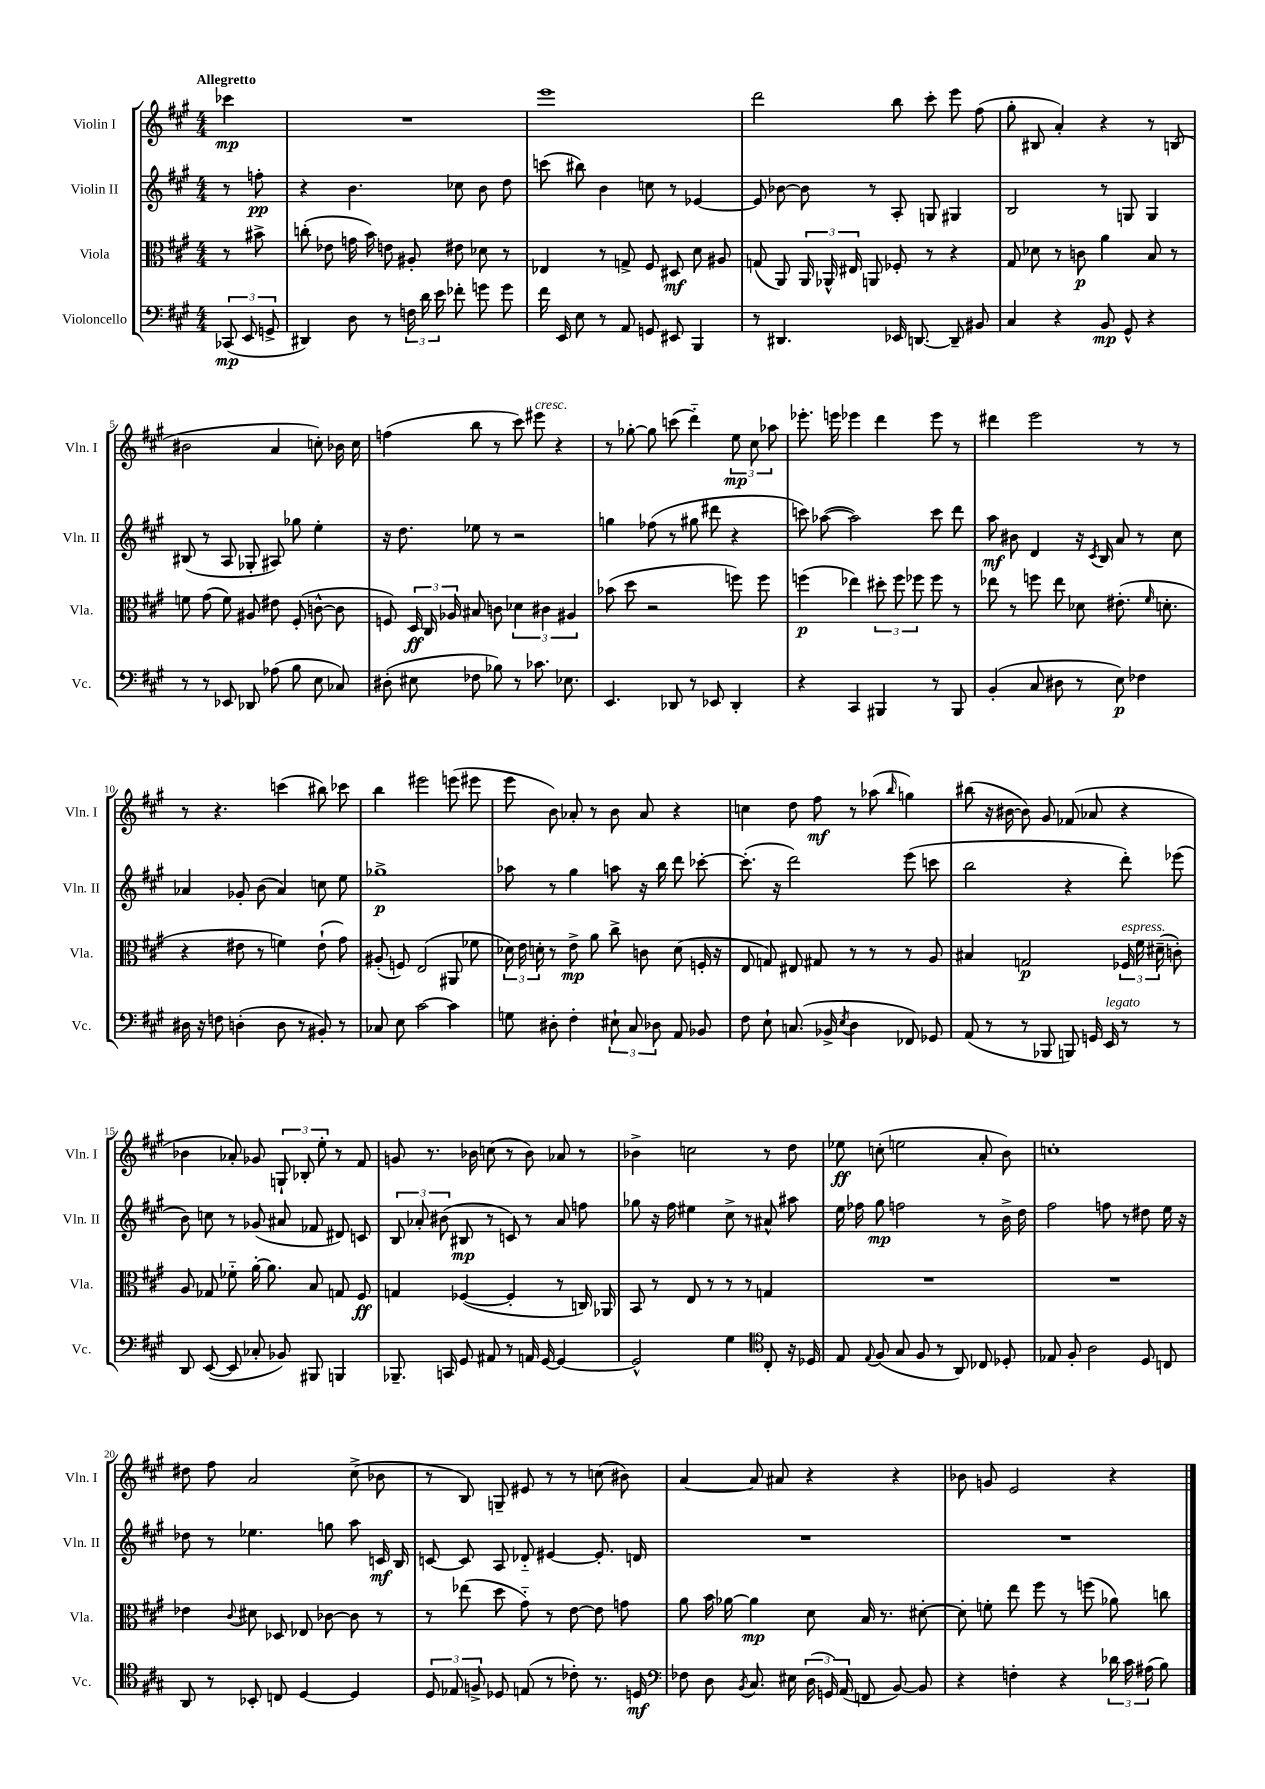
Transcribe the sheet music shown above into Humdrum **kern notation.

**kern	**kern	**kern	**kern
*staff4	*staff3	*staff2	*staff1
*clefF4	*clefC3	*clefG2	*clefG2
*k[f#c#g#]	*k[f#c#g#]	*k[f#c#g#]	*k[f#c#g#]
*M4/4	*M4/4	*M4/4	*M4/4
(12CC-	8r	8r	4ccc-
12EE	.	.	.
.	8b#^	8ff'	.
12GG^	.	.	.
=	=	=	=
4DD#)	(8cc'	4r	1r
.	8e-	.	.
8D	16g	4.b	.
.	16b)	.	.
8r	8e	.	.
24F	8A#'	.	.
24d	.	.	.
24e	.	.	.
8f-'	8e#	8cc-	.
8g	8d-	8b	.
8g	8r	8dd	.
=	=	=	=
16f#	4E-	(8ccc	1eee
16EE	.	.	.
8E	.	8bb#)	.
8r	8r	4b	.
8AA	8G^	.	.
8GG	8F#	8cc	.
8EE#	8D#	8r	.
4BBB	8d	[4e-	.
.	8A#	.	.
=	=	=	=
8r	(8G	8e-]	2ddd
4.DD#	8AA)	[8b-	.
.	24AA	8b-]	.
.	24AA-^^	.	.
.	24E#	.	.
.	8AA	8r	.
16EE-	8F-'	8A'	8bb
[8.DD	.	.	.
.	8r	8G	8ccc#'
8DD~]	4r	4G#	8eee
8BB#	.	.	(8ff#
=	=	=	=
4C#	8G#	2B	8gg#'
.	8d-	.	8B#
4r	8r	.	4a')
.	8c	.	.
8BB	4a	8r	4r
8GG#^^	.	8G	.
4r	8B	4G	8r
.	8r	.	(8B
=	=	=	=
8r	8f	(8B#	2b#
8r	(8g#	8r	.
8EE-	8f)	8A	.
8DD-	8A#	8G-'	.
(8A-	8e#	8A#)	4a
8B	(8F#'	8gg-	.
8E	[8c^^	4ee'	8cc')
8C-)	8c]	.	16b-
.	.	.	16cc
=	=	=	=
(8D#'	8F)	16r	(4ff
.	.	8.dd	.
8E#	24D	.	.
.	24C#	.	.
.	24A-	.	.
8F-	8B#	8ee-	8bb
8B-)	8c	8r	8r
8r	6d-	2r	8ccc#)
8.c-	.	.	8eee#
.	6c#	.	.
.	.	.	4r
8.E-	.	.	.
.	6A#	.	.
=	=	=	=
4.EE	(8b-	4gg	8r
.	8dd	.	[8gg-'
.	2r	(8ff-	8gg-]
8DD-	.	8r	(8ccc
8r	.	8gg#	4ddd'~)
8EE-	.	8ddd#	.
4DD-'	8ff)	4r	12ee
.	.	.	12cc#
.	8ff	.	.
.	.	.	12aa-
=	=	=	=
4r	(4ff	8ccc)	8.eee-'
.	.	([8aa-	.
.	.	.	16eee
4CC#	4ee-)	2aa-])	4eee-
4BBB#	12dd#'	.	4ddd
.	12ff	.	.
.	12ff-	.	.
8r	8ff-	8ccc	8eee-
8BBB#	8r	8ddd	8r
=	=	=	=
(4BB'	8ee-	8aa	4ddd#
.	8r	8b#	.
8C#	8ff	4d	2eee
8D#	8ee-	.	.
8r	8d-	16r	.
.	.	8qc#	.
.	.	16B	.
8E)	(8.e#'	8a	.
4F-	.	8r	8r
.	16qqf#	.	.
.	8.d'	.	.
.	.	8cc#	8r
=	=	=	=
16D#	4r	4a-	8r
16r	.	.	.
8F	.	.	4.r
(4D'	8e#	8g-'	.
.	8r	(8b	.
8D	4f)	4a-)	(4ccc
8r	.	.	.
8BB#')	(8e#`	8cc	8bb#)
8r	8g#)	8ee	8ccc-
=	=	=	=
8C-	(8A#'	1gg-^	4bb
8E	8F)	.	.
[2c#	(2E	.	2eee#
4c#]	8AA#	.	(8eee
.	8f-	.	8eee#
=	=	=	=
8G	24d-)	8aa-	8eee
.	24e	.	.
.	24d'	.	.
8D#'	8r	8r	8b)
4F#'	8e^	4gg#	8a-'
.	8a	.	8r
12E#`	8cc#^	8aa	8b
12C#	.	.	.
.	8c	16r	8a-
12D-	.	.	.
.	.	16bb	.
8AA	(8d	8ddd	4r
8BB-	16F'	[8ccc-'	.
.	16r	.	.
=	=	=	=
8F#	8E	(8.ccc-']	4cc
8E`	8G)	.	.
.	.	16r	.
(8.C	8E#	2ddd)	8dd
.	8G#	.	8ff#
16BB-^	.	.	.
8qE	.	.	.
4D	8r	.	8r
.	8r	.	(8aa-
.	.	.	16qqbb
8FF-)	8r	(8eee	4gg)
8GG-	8A	8ccc	.
=	=	=	=
(8AA	4B#	2bb	(8bb#
8r	.	.	16r
.	.	.	[16b#
8r	2G	.	8b#])
8BBB-	.	.	8g#
8BBB)	.	4r	(8f-
16GG	.	.	8a-
16EE	.	.	.
8r	24F-	8ddd')	4r
.	24f#	.	.
.	(24d#~	.	.
8r	8c')	(8eee-	.
=	=	=	=
8DD	8A	8b)	4b-
([8EE	8G-	8cc	.
8EE]	8f-'~	8r	8a-')
8C-'	[16a'	(8g-	8g-
.	8.a]	.	.
8BB-)	.	8a#	12G`
.	.	.	12B-'
8BBB#	8B	8f-	.
.	.	.	12ee'
4BBB	8G	8d#)	8r
.	8F#	8c	8f#
=	=	=	=
8.BBB-~	4G	12B	8g
.	.	12a-'	.
.	.	.	8.r
.	.	(12b#	.
16CC	.	.	.
8GG#	([4F-	8B#	.
.	.	.	16b-
8AA#	.	8r	(8cc
8r	4F-']	8c)	8r
16AA	.	8r	8b-)
[16GG#	.	.	.
4GG#_	8r	8a-	8a-
.	16C)	8ff	8r
.	16AA-	.	.
=	=	=	=
2GG#^^]	8BB	8gg-	4b-^
.	8r	16r	.
.	.	16ff#	.
.	8E	4ee#	2cc
.	8r	.	.
4G#	8r	8cc#^	.
.	8r	8r	.
*clefC4	*	*	*
8C#'	4G	8a#^^	8r
16r	.	8aa#	8dd
16D-	.	.	.
=	=	=	=
8E	1r	16ee	8ee-
.	.	16ff-	.
8qqE	.	.	.
(8F#	.	8gg#	(8cc'
8G#	.	2ff	2ee
8F#	.	.	.
8r	.	.	.
8AA)	.	.	.
8C-	.	8r	8a'
8D-'	.	16b^	8b)
.	.	16dd	.
=	=	=	=
8E-	1r	2ff#	1cc'
8F#'	.	.	.
2A	.	.	.
.	.	8ff	.
.	.	8r	.
8D	.	8dd#	.
8C	.	16ee	.
.	.	16r	.
=	=	=	=
8AA	4e-	8dd-	8dd#
8r	.	8r	8ff#
.	8qqc#	.	.
8BB-'	8d#	4.ee-	2a
8C	8D-	.	.
[4D	8E-	.	.
.	[8c-	8gg	.
4D]	8c-]	8aa	(8cc#^
.	8r	16c	8b-
.	.	16B	.
=	=	=	=
12D	8r	[8c	8r
12E-	.	.	.
.	(8ee-	8c]	8B)
12F^	.	.	.
8D-	8dd	8A	8G~
(8E	8g#'~)	8d-'~	8e#
8r	8r	[4e#	8r
8c-')	[8e	.	8r
8.r	8e]	8.e#']	(8cc
.	8g	.	8b#)
16D	.	16d	.
=	=	=	=
*clefF4	*	*	*
8F-	8a	1r	[4a
8D	16b	.	.
.	[16a-	.	.
8qBB	.	.	.
8.C#	4a-]	.	8a]
.	.	.	8a#
16E#	.	.	.
(24D	8d	.	4r
24GG)	.	.	.
(24AA	.	.	.
8FF	16B	.	.
.	8.r	.	.
[8BB)	.	.	4r
8BB]	[8d#'	.	.
=	=	=	=
4r	8d#']	1r	8b-
.	8f'	.	8g
4F'	8ee	.	2e
.	8ff#	.	.
4r	8r	.	.
.	(8ff	.	.
24d-	8a-)	.	4r
24c#	.	.	.
(24A#	.	.	.
8B)	8cc	.	.
==	==	==	==
*-	*-	*-	*-
